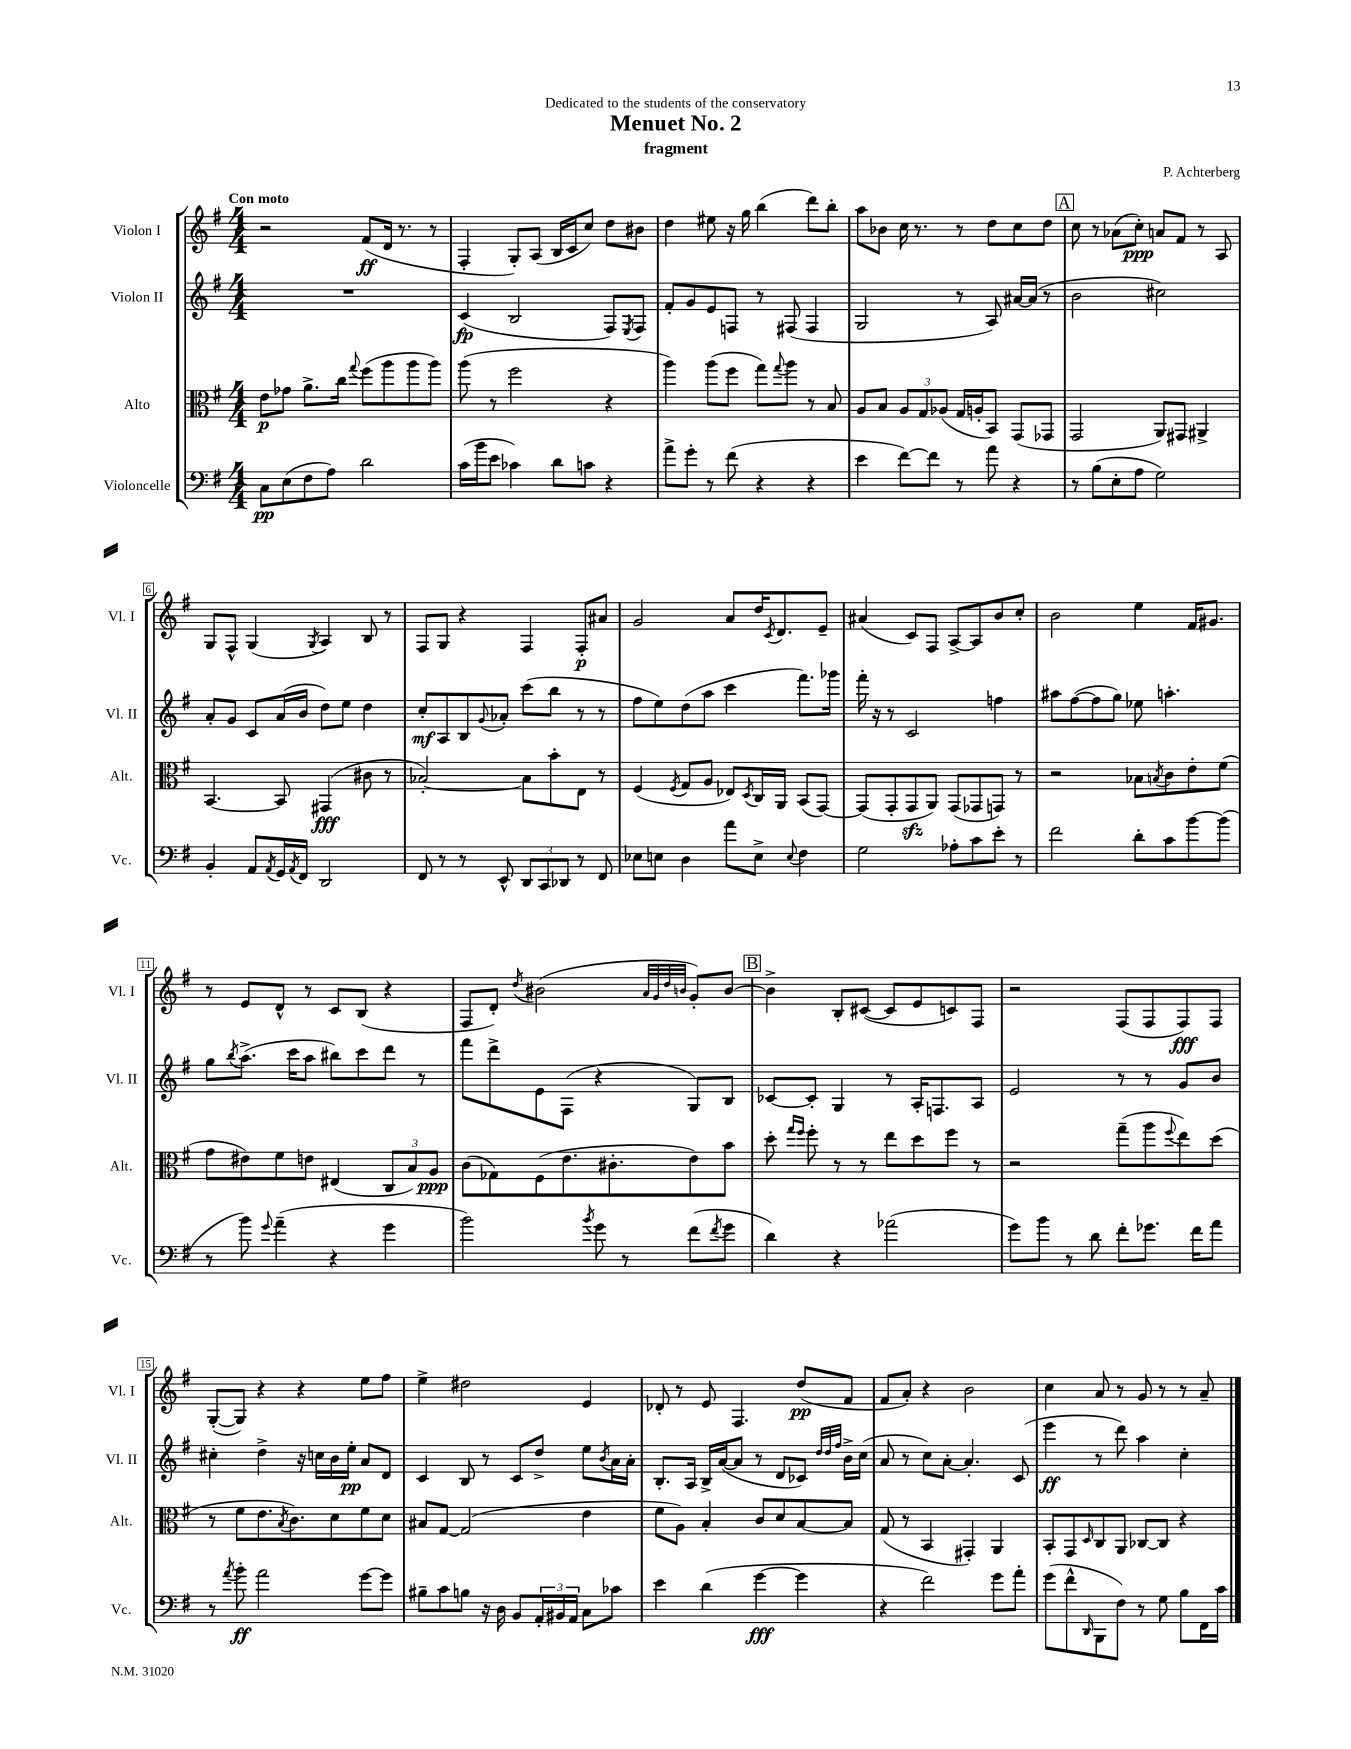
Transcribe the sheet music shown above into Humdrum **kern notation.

**kern	**kern	**kern	**kern
*staff4	*staff3	*staff2	*staff1
*clefF4	*clefC3	*clefG2	*clefG2
*k[f#]	*k[f#]	*k[f#]	*k[f#]
*M4/4	*M4/4	*M4/4	*M4/4
8C	8e	1r	2r
(8E	8g-	.	.
8F#	8.a^	.	.
8A)	.	.	.
.	16cc	.	.
.	8qqgg	.	.
2d	(8ff#	.	(8f#
.	8aa	.	16d
.	.	.	8.r
.	8aa	.	.
.	8aa)	.	8r
=	=	=	=
(16c	(8aa	(4c	4F#'
16b	.	.	.
8e	8r	.	.
4c-)	2ff#	2B	8G')
.	.	.	(8A
8d	.	.	16B
.	.	.	16c
8c	.	.	8cc)
4r	4r	8F#)	8dd
.	.	8qE	.
.	.	8F#	8b#
=	=	=	=
8a^	4aa)	8f#'	4dd
8g'	.	8g	.
8r	(8aa	8e	8ee#
(8f#	8ff#	8F	16r
.	.	.	16gg
4r	8gg)	8r	(4bb
.	8qqgg	.	.
.	8aa	(8F#	.
4r	8r	4F#	8ddd)
.	8B	.	8bb'
=	=	=	=
4e	8A	2G	8aa
.	8B	.	8b-
[8f#)	12A	.	16cc
.	.	.	8.r
.	12G	.	.
8f#]	.	.	.
.	(12A-	.	.
8r	16G	8r	8r
.	16A'	.	.
8a	8BB)	8A)	8dd
4r	(8GG	[16a#	8cc
.	.	(16a#]	.
.	8GG-	8r	8dd
=	=	=	=
8r	2GG	2b	8cc
(8B	.	.	8r
8E'	.	.	(8a-
8A	.	.	8cc')
2G)	8AA)	2cc#)	8a
.	8GG#	.	8f#
.	4AA#^	.	8r
.	.	.	8A
=	=	=	=
4BB'	[4.BB	8a'	8G
.	.	8g	8F#^^
8AA	.	8c	(4G
8qAA	.	.	.
16GG	8BB]	(16a	.
8qAA	.	.	.
16FF#	.	16b	.
.	.	.	8qG
2DD	(4GG#	8dd)	4A)
.	.	8ee	.
.	8c#	4dd	8B
.	8r	.	8r
=	=	=	=
8FF#	[2B-')	8cc'	8F#
8r	.	8A	8G
8r	.	8B	4r
.	.	8qqg	.
8EE^^	.	8a-'	.
12DD	8B-]	(8ccc	4F#
12CC	.	.	.
.	8b'	8bb	.
12DD-	.	.	.
8r	8E	8r	8F#'
8FF#	8r	8r	8a#
=	=	=	=
8E-	(4F#	8ff#	2g
8E	.	8ee)	.
.	8qF#	.	.
4D	8G	(8dd	.
.	8A	8aa	.
8a	8E-)	4ccc	8a
.	8qD	.	.
8E^	16C	.	16dd
.	.	.	8qc
.	16AA	.	8.d
8qqE	.	.	.
4F#	(8BB	8.fff#)	.
.	[8GG)	.	8e~
.	.	16ggg-	.
=	=	=	=
2G	(8GG]	16fff#'	(4a#
.	.	16r	.
.	8GG'	8r	.
.	8GG	2c	8c)
.	8AA)	.	8F#
8A-'	(8GG	.	[8A^
8c	8GG-	.	8A]
8e'	8GG)	4ff	8b
8r	8r	.	8cc'
=	=	=	=
2f#	2r	8aa#	2b
.	.	([8ff#	.
.	.	8ff#]	.
.	.	8gg)	.
8d'	8B-	8ee-	4ee
.	8qB	.	.
8c	8c	4.aa'	.
[8b	8e'	.	16f#
.	.	.	8.g#
(8b]	(8f#	.	.
=	=	=	=
8r	8g	8gg	8r
.	.	8qbb	.
8b)	8e#)	(8.aa^	8e
8qqg	.	.	.
(4a~	8f#	.	8d^^
.	.	16ccc	.
.	8e	8aa	8r
4r	(4E#	8bb#)	8c
.	.	8ccc	(8B
4g	12C	8ddd	4r
.	12B)	.	.
.	.	8r	.
.	12A	.	.
=	=	=	=
2b)	(8c	8fff#	8F#
.	8G-)	8ddd^	8d')
.	.	.	8qdd
.	(8F#	8e	(2b#
.	8.e	(8F#	.
8qb	.	.	.
8g	.	4r	.
.	8.c#'	.	.
8r	.	.	.
.	.	.	32qqa
.	.	.	32qqg
.	.	.	32qqdd
.	.	.	32qqb
(8f#	8e)	8G)	8g')
8qf#	.	.	.
8g	8b	8B	[8b
=	=	=	=
4d)	8dd'	[8c-	4b^]
.	16qqgg	.	.
.	16qqff#	.	.
.	8ff#'	8c-']	.
4r	8r	4G	8B'
.	8r	.	([8c#
(2a-	8ee	8r	8c#]
.	8dd	16A'	8e
.	.	8.F	.
.	8ff#	.	8c)
.	8r	8A	8F#
=	=	=	=
8g)	2r	2e	2r
8b	.	.	.
8r	.	.	.
8d	.	.	.
8f#'	(8gg~	8r	(8F#
8.g-	8aa	8r	8F#
.	8qqff#	.	.
.	8ee)	8g	8F#)
16f#	.	.	.
8a	(8dd	8b	8F#
=	=	=	=
8r	8r	4cc#'	([8G'
8qa	.	.	.
8b'	8f#	.	8G])
2a	8.e	4dd^	4r
.	8qB	.	.
.	8.c)	.	.
.	.	16r	4r
.	.	16cc	.
.	8d	16b	.
.	.	16ee'	.
[8g	8f#	8a	8ee
8g]	8d	8d	8ff#
=	=	=	=
8B#~	8B#	4c	4ee^
8c	[8G	.	.
8B	(2G]	8B	2dd#
16r	.	8r	.
16D	.	.	.
8BB	.	8c	.
24AA'	.	8dd^	.
24BB#	.	.	.
24AA	.	.	.
8C	4e	8ee	4e
.	.	8qb	.
8c-	.	16a	.
.	.	16a'	.
=	=	=	=
4e	8f#	8.B'	8d-'
.	8A)	.	8r
.	.	16A	.
(4d	4B'	16B^	8e
.	.	([16a	.
.	.	8a]	4.F#
[4g	8c	8r	.
.	8d	8d	.
4g]	[8B	8c-)	(8dd
.	.	32qqdd	.
.	.	32qqdd	.
.	.	32qqff#	.
.	8B]	16b^	8f#
.	.	(16cc	.
=	=	=	=
4r	(8G	8a	8f#
.	8r	8r	8a')
2f#)	4BB	8cc)	4r
.	.	[8a'	.
.	4GG#')	4.a']	2b
8g	4AA	.	.
8a'	.	(8c	.
=	=	=	=
(8g	8BB'	4eee	4cc
8f#^^	8GG	.	.
16qqDD	16qqD	.	.
8BBB	8C	8r	8a
8F#)	8AA	8ddd)	8r
8r	[8C-	4aa	8g
8G	8C-]	.	8r
8B	4r	4cc'	8r
16FF#	.	.	8a~
16c	.	.	.
==	==	==	==
*-	*-	*-	*-
